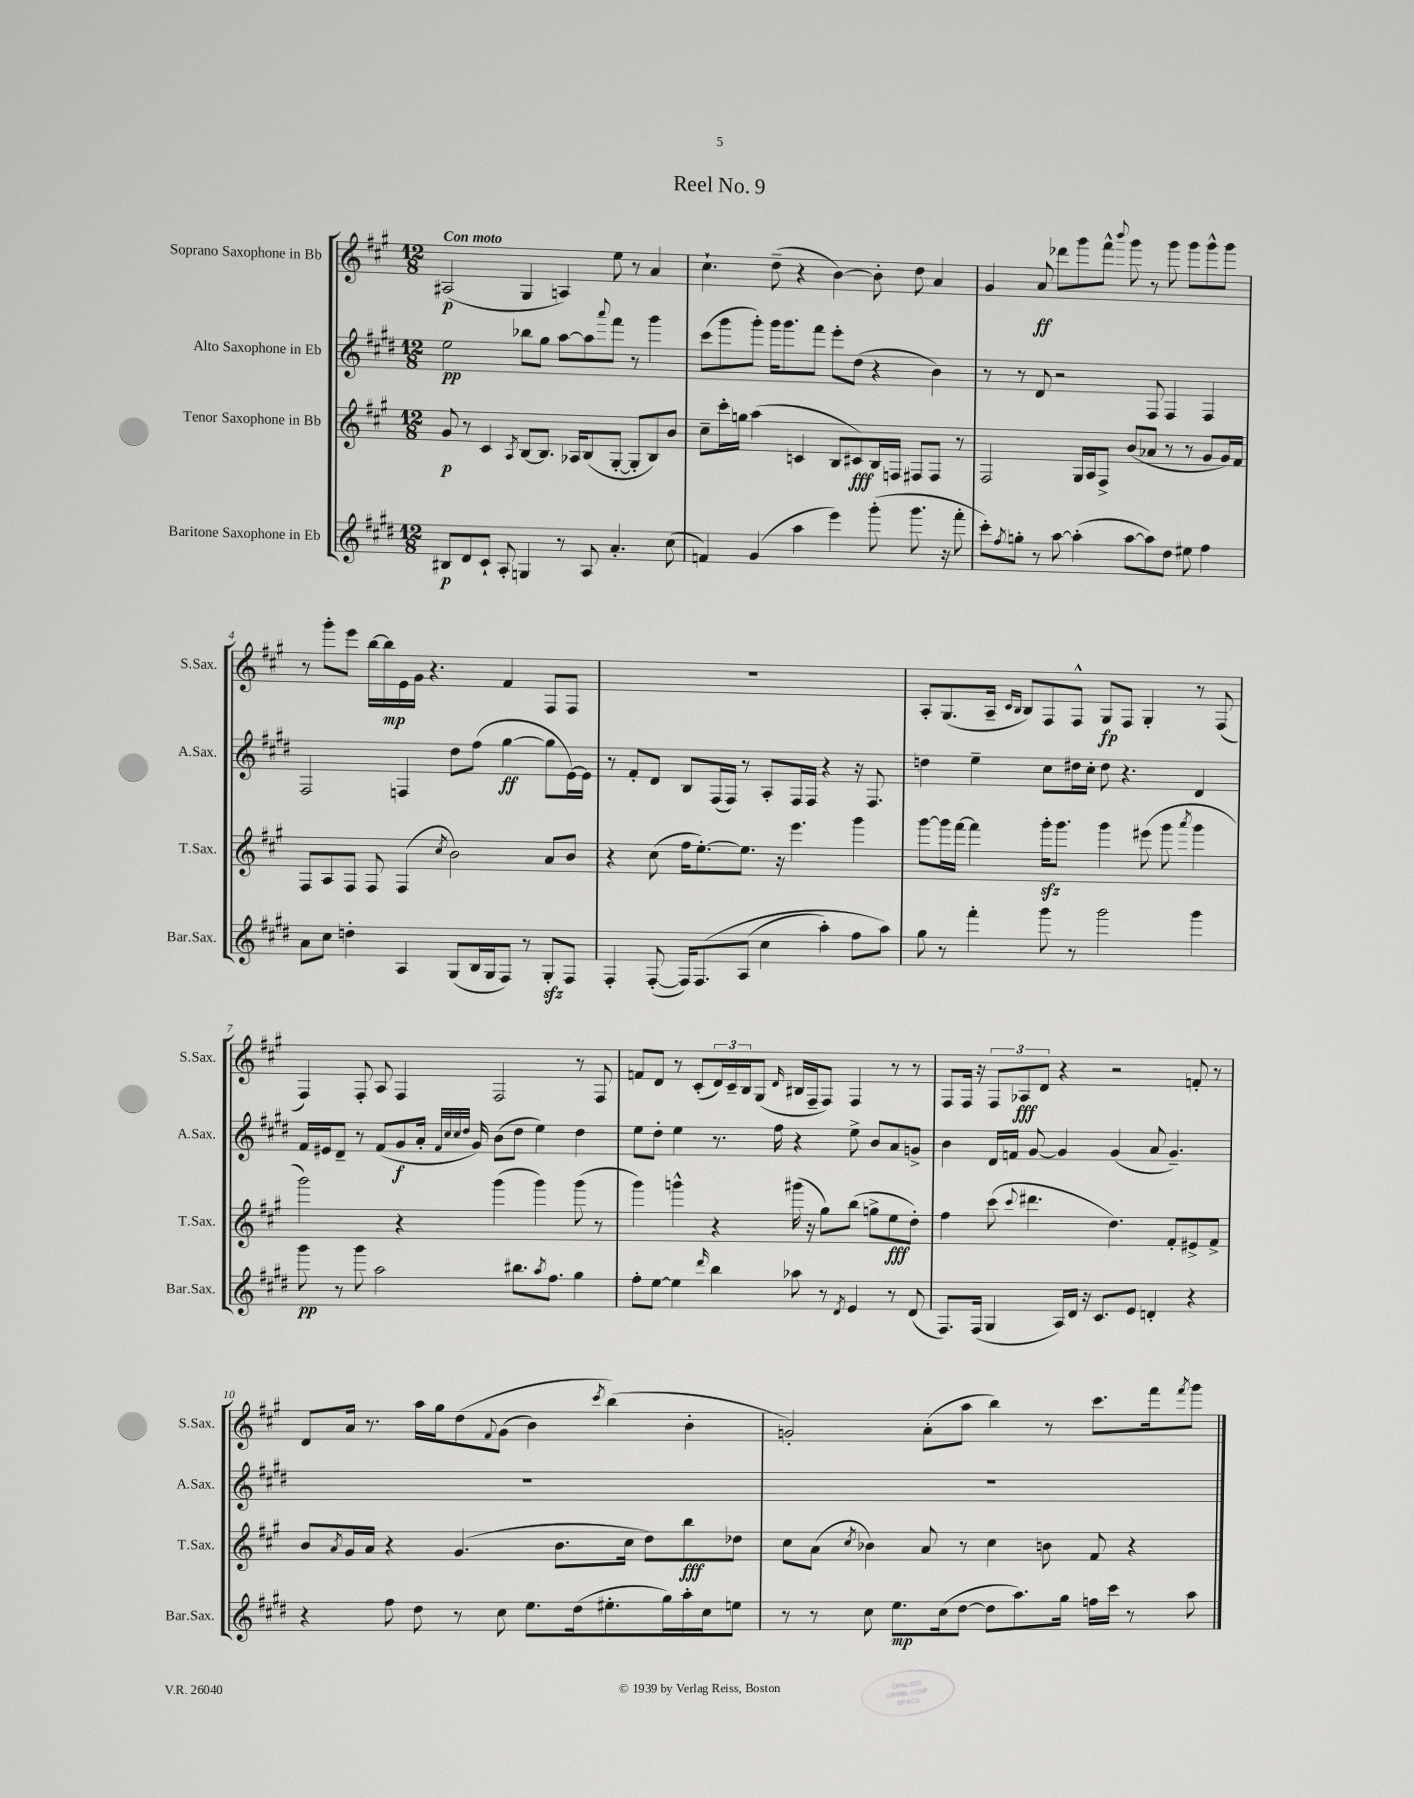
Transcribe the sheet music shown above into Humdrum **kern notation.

**kern	**kern	**kern	**kern
*staff4	*staff3	*staff2	*staff1
*clefG2	*clefG2	*clefG2	*clefG2
*k[f#c#g#d#]	*k[f#c#g#]	*k[f#c#g#d#]	*k[f#c#g#]
*M12/8	*M12/8	*M12/8	*M12/8
8B#	8g#	2ee	(2A#
8d#	8r	.	.
8c#`	4c#	.	.
8A'	.	.	.
.	8qA	.	.
4G	[8B	8bb-	4G#
.	8.B]	8gg#	.
8r	.	[8aa	4A)
.	16A-	.	.
8A	(8B	8aa]	.
.	.	8qqaaa	.
4.a'	[8G#'	8fff#	8ee
.	8G#']	8r	8r
.	8B)	4ggg#	4a
(8cc#	8b	.	.
=	=	=	=
4f)	8cc#~	(8ccc#	4.cc#`
.	16ccc#'	8ggg#	.
.	16gg	.	.
(4g#	(4aa	8ggg#')	.
.	.	16ggg#	(8dd~
.	.	8.ggg#	.
4aa	4c	.	4r
.	.	8fff#	.
4eee)	8B	8eee'	[4b)
.	8c#)	(8dd#	.
(8ggg#'	16B	4r	8b']
.	16F	.	.
8.ggg#	8F#	.	8dd
.	8F#	4b)	4a
16r	.	.	.
8fff#'	8r	.	.
=	=	=	=
8ccc#')	2F#	8r	4g#
8qff#	.	.	.
8gg'	.	8r	.
8r	.	8d#	8a
[8aa	.	2r	8ddd-
(4aa']	16G#	.	8ggg#
.	16A	.	.
.	8F#^	.	8fff#^^
.	.	.	8qqbbb
[8aa	(8b	.	8ggg#
8aa])	8a-	8F#	8r
8dd#	8r	4F#	8ggg#
8ee#	8r	.	8ggg#
4ff#	8g#	4F#	8ggg#^^
.	16g#)	.	8ggg#
.	16f#	.	.
=	=	=	=
8a	8F#	2F#	8r
8cc#	8A	.	8ggg#'
4dd'	8F#	.	8eee
.	8F#	.	[16bb
.	.	.	16bb]
4A	(4F#	4F	16e
.	.	.	16g#
.	.	.	4.r
.	8qcc#	.	.
(8G#	2b)	8dd#	.
16B	.	(8ff#	.
16G#	.	.	.
8F#)	.	[4gg#	4f#
8r	.	.	.
8G#'	8a	8gg#]	8F#
8F#	8b	[16e)	8F#
.	.	16e]	.
=	=	=	=
4F#'	4r	8r	1.r
.	.	8f#'	.
([8F#'	(8cc#	8d#	.
16F#])	16ff#	8B	.
&(8.F#	[8.ee')	.	.
.	.	(16F#	.
.	.	16F#)	.
(8A	8.ee]	8r	.
4cc#	.	8A'	.
.	16r	.	.
.	4.eee	16F#	.
.	.	16F#	.
4aa')	.	4r	.
8ff#	4ggg#	16r	.
.	.	8.F#	.
8aa&)	.	.	.
=	=	=	=
8gg#	[8ggg#	4dd	8A'
8r	16ggg#]	.	(8.G#
.	[16fff#	.	.
4fff#'	4fff#]	4ee~	.
.	.	.	16A~
.	.	.	16qqc#
.	.	.	16qqB
.	.	.	8B)
8ggg#	16ggg#'	8cc#	8F#
.	8.ggg#	.	.
8r	.	16dd#	8F#^^
.	.	16cc#'	.
2ggg#	4ggg#	8dd#	8G#
.	.	4.r	8F#
.	(8eee#	.	4G#'
.	8ggg#	.	.
.	8qaaa	.	.
4ggg#	4ggg#	4d#	8r
.	.	.	(8F#
=	=	=	=
8ggg#	2ggg#)	16f#	4F#)
.	.	16e#	.
8r	.	8d#~	.
8ggg#	.	8r	8F#'
2aa	.	(8f#	8A
.	4r	8g#	4F#
.	.	16a'	.
.	.	32qqf#	.
.	.	32qqcc#	.
.	.	32qqcc#	.
.	.	32qqdd#	.
.	.	16g#)	.
.	(4ggg#	(8b	2F#
8.bb#	.	8dd#	.
.	4ggg#)	4ee)	.
8qaa	.	.	.
8.ff#	.	.	.
4gg#	(8ggg#	4dd#	8r
.	8r	.	8F#
=	=	=	=
8ff#'	4ggg#)	8ee	8f
[8ee	.	8dd#'	8d
4ee]	4ggg^^	4ee	8r
.	.	.	(8c#'
16qqddd#	.	.	.
4bb	4r	8.r	24d)
.	.	.	24c#~
.	.	.	24B
.	.	.	(8G#
.	.	16ff#	.
.	.	.	16qqd
8aa-	(16ggg#	4r	16B#
.	16r	.	16F#~
8r	8gg#)	.	8F#)
8qd#	.	.	.
4e	(8bb	8ee^	4F#
.	8gg^	8b	.
8r	8ee	8a	8r
(8d#	8dd')	8g^	8r
=	=	=	=
8.F#)	4ff#	4b	8F#
.	.	.	16F#
(16F#	.	.	16r
4G#	(8ccc#	16d#	12F#
.	.	16f	.
.	.	.	12A-
.	8qqccc#	.	.
.	4.ddd#	[8g#	.
.	.	.	12d
16A)	.	4g#]	4r
16d#	.	.	.
16r	.	.	.
8.c#	.	.	.
.	4.dd)	(4g#	2r
8e	.	.	.
4d'	.	8a	.
.	8f#'	4.g#~)	.
4r	8e#^	.	8f'
.	8f#^	.	8r
=	=	=	=
4r	8b	1.r	8d
.	8qa	.	.
.	16g#	.	16a
.	16a	.	8.r
8ff#	4r	.	.
8dd#	.	.	16aa
.	.	.	16gg#
8r	(4.g#	.	&(8dd
.	.	.	8qqf#
8cc#	.	.	(8g#
8.ee	.	.	4b)
.	8.b	.	.
(16dd#	.	.	.
.	.	.	8qccc#
8.ee#'	.	.	(4bb&)
.	16cc#	.	.
.	8dd)	.	.
16gg#)	.	.	.
16aa'	8bb	.	4b'
16cc#	.	.	.
8ee	8dd-	.	.
=	=	=	=
8r	8cc#	1.r	2g')
8r	(8a	.	.
.	8qcc#	.	.
8cc#	4b-)	.	.
8.ee	.	.	.
.	8a	.	(8a'
(16cc#	.	.	.
[8dd#	8r	.	8aa
8dd#]	4cc#	.	4bb)
8.aa)	.	.	.
.	8b	.	8r
16gg#	.	.	.
16ff	8f#	.	8.ccc#
16ccc#	.	.	.
8r	4r	.	.
.	.	.	16fff#
.	.	.	8qfff#
8aa	.	.	8ggg#
==	==	==	==
*-	*-	*-	*-
